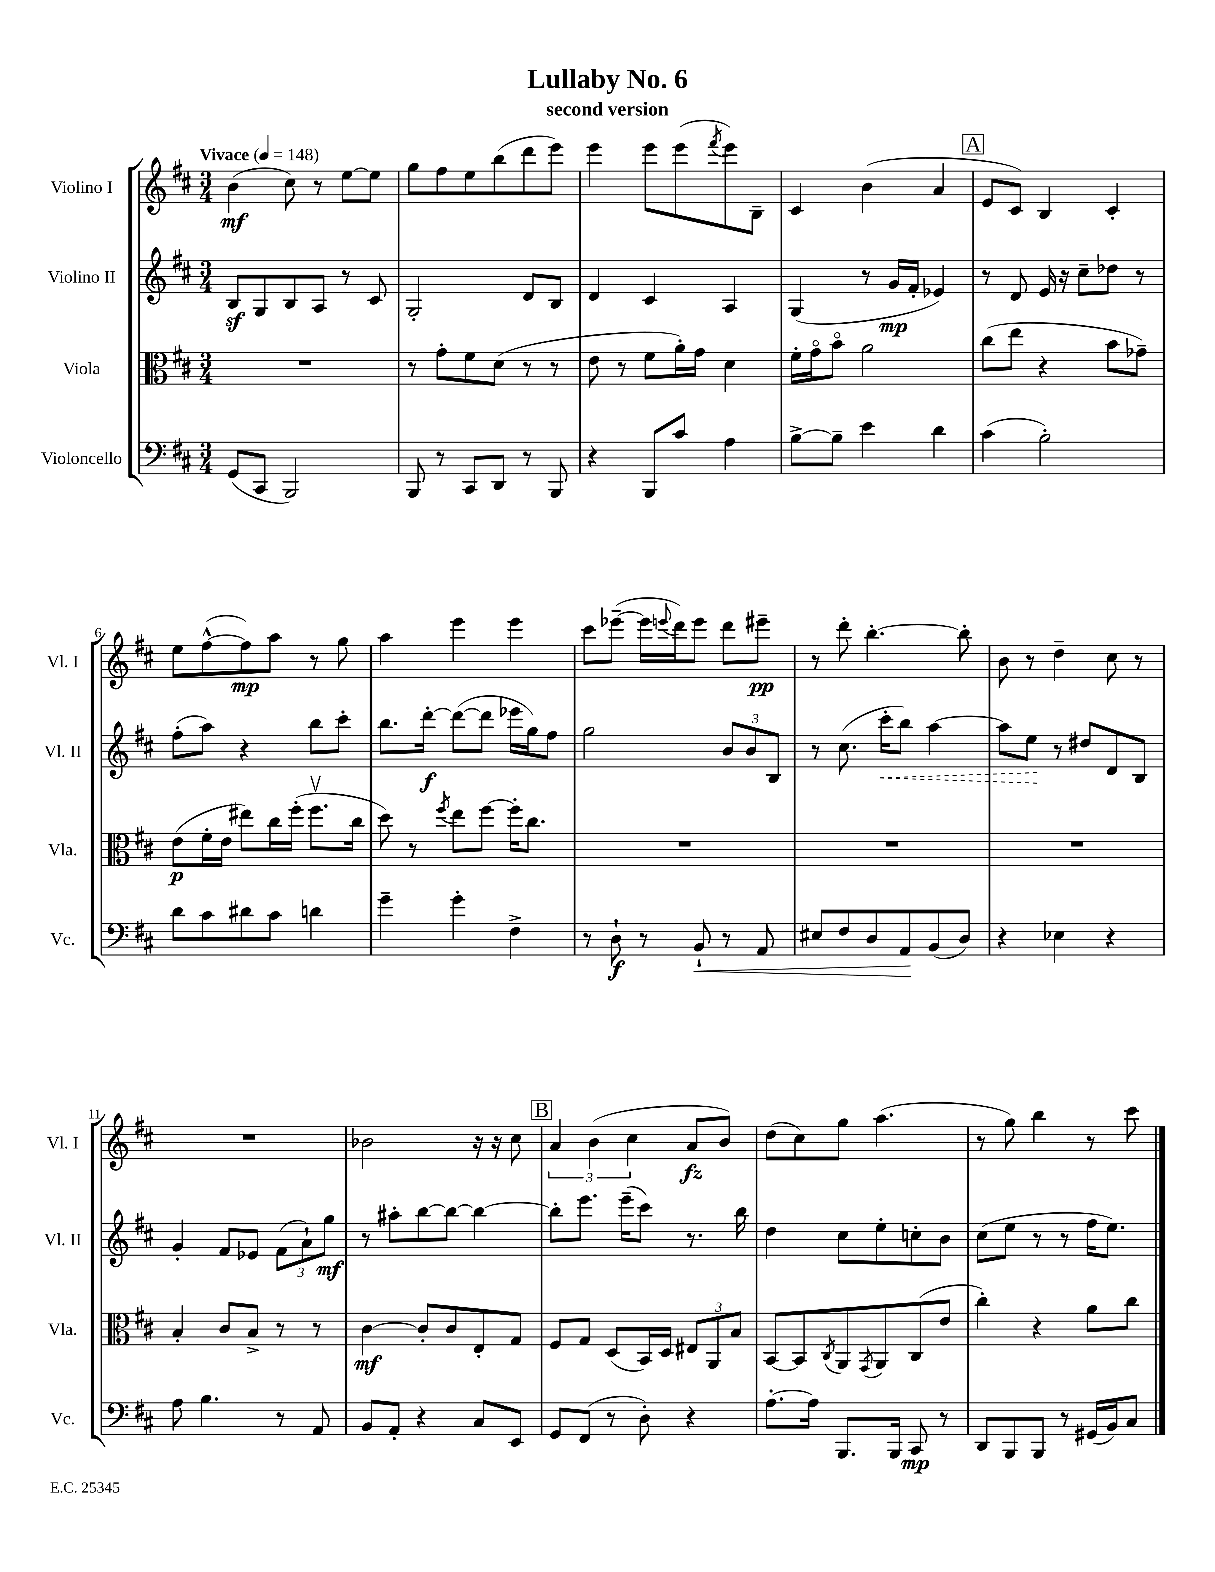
\header { title = "Lullaby No. 6" subtitle = "second version" }
<<
\new StaffGroup <<
\new Staff = "s0" \with { instrumentName = "Violino I" shortInstrumentName = "Vl. I" } {
    \clef treble \key d \major \numericTimeSignature \time 3/4 \tempo "Vivace" 4 = 148
    b'4\mf( cis''8) r8 e''8~ e''8 |
    g''8 fis''8 e''8 b''8( d'''8 e'''8) |
    e'''4 e'''8 e'''8( \acciaccatura { fis'''8 } e'''8) b8-- |
    cis'4 b'4( a'4 |
    \mark \markup { \box "A" } e'8 cis'8) b4 cis'4-. |
    e''8 fis''8~-^( fis''8\mp) a''8 r8 g''8 |
    a''4 e'''4 e'''4 |
    cis'''8 ees'''8~--( ees'''16 \appoggiatura { e'''8 } d'''16) e'''8 d'''8 eis'''8--\pp |
    r8 d'''8-. b''4.~-. b''8-. |
    b'8 r8 d''4-- cis''8 r8 |
    R2. |
    bes'2 r16 r16 cis''8 |
    \mark \markup { \box "B" } \tuplet 3/2 { a'4 b'4( cis''4 } a'8\fz b'8) |
    d''8( cis''8) g''8 a''4.( |
    r8 g''8) b''4 r8 cis'''8 \bar "|." |
}
\new Staff = "s1" \with { instrumentName = "Violino II" shortInstrumentName = "Vl. II" } {
    \clef treble \key d \major \numericTimeSignature \time 3/4
    b8\sf g8 b8 a8 r8 cis'8 |
    g2-. d'8 b8 |
    d'4 cis'4 a4 |
    g4( r8 g'16\mp fis'16-. ees'4) |
    \mark \markup { \box "A" } r8 d'8 e'16 r16 cis''8-- des''8 r8 |
    fis''8-.( a''8) r4 b''8 cis'''8-. |
    b''8. d'''16~-.\f d'''8~( d'''8 ees'''16 g''16) fis''8 |
    g''2 \tuplet 3/2 { b'8 b'8 b8 } |
    r8 cis''8.( \once \override Hairpin.style = #'dashed-line cis'''16-.\< b''8) a''4~ |
    a''8 e''8\! r8 dis''8 d'8 b8 |
    g'4-. fis'8 ees'8 \tuplet 3/2 { fis'8( a'8-!) g''8\mf } |
    r8 ais''8-. b''8~ b''8~ b''4~ |
    \mark \markup { \box "B" } b''8-. e'''8. e'''16--( cis'''8) r8. b''16 |
    d''4 cis''8 e''8-. c''8-. b'8 |
    cis''8( e''8 r8 r8 fis''16 e''8.) \bar "|." |
}
\new Staff = "s2" \with { instrumentName = "Viola" shortInstrumentName = "Vla." } {
    \clef alto \key d \major \numericTimeSignature \time 3/4
    R2. |
    r8 g'8-. fis'8 d'8( r8 r8 |
    e'8 r8 fis'8 a'16-.) g'16 d'4 |
    fis'16-. g'16\flageolet b'8\flageolet a'2 |
    \mark \markup { \box "A" } cis''8( e''8 r4 b'8 ges'8--) |
    e'8\p( fis'16-. e'16 eis''8) cis''16 fis''16-.( fis''8.\upbow cis''16 |
    d''8) r8 \acciaccatura { fis''8 } e''8 fis''8~ fis''16-. cis''8. |
    R2. |
    R2. |
    R2. |
    b4-. cis'8 b8-> r8 r8 |
    cis'4~\mf cis'8-. cis'8 e8-. g8 |
    \mark \markup { \box "B" } fis8 g8 d8( b,16) d16 \tuplet 3/2 { eis8 a,8 b8 } |
    b,8~ b,8 \acciaccatura { cis8 } a,8 \acciaccatura { g,8 } a,8 cis8( e'8 |
    cis''4-.) r4 a'8 cis''8 \bar "|." |
}
\new Staff = "s3" \with { instrumentName = "Violoncello" shortInstrumentName = "Vc." } {
    \clef bass \key d \major \numericTimeSignature \time 3/4
    g,8( cis,8 b,,2) |
    b,,8 r8 cis,8 d,8 r8 b,,8 |
    r4 b,,8 cis'8 a4 |
    b8~-> b8-- e'4 d'4 |
    \mark \markup { \box "A" } cis'4( b2-.) |
    d'8 cis'8 dis'8 cis'8 d'4 |
    g'4-- g'4-. fis4-> |
    r8 d8-!\f r8 b,8-!\< r8 a,8 |
    eis8 fis8 d8 a,8\! b,8( d8) |
    r4 ees4 r4 |
    a8 b4. r8 a,8 |
    b,8 a,8-. r4 cis8 e,8 |
    \mark \markup { \box "B" } g,8 fis,8( r8 d8-.) r4 |
    a8.~-. a16 b,,8. b,,16 cis,8\mp r8 |
    d,8 b,,8 b,,8 r8 gis,16( b,16) cis8 \bar "|." |
}
>>
>>
